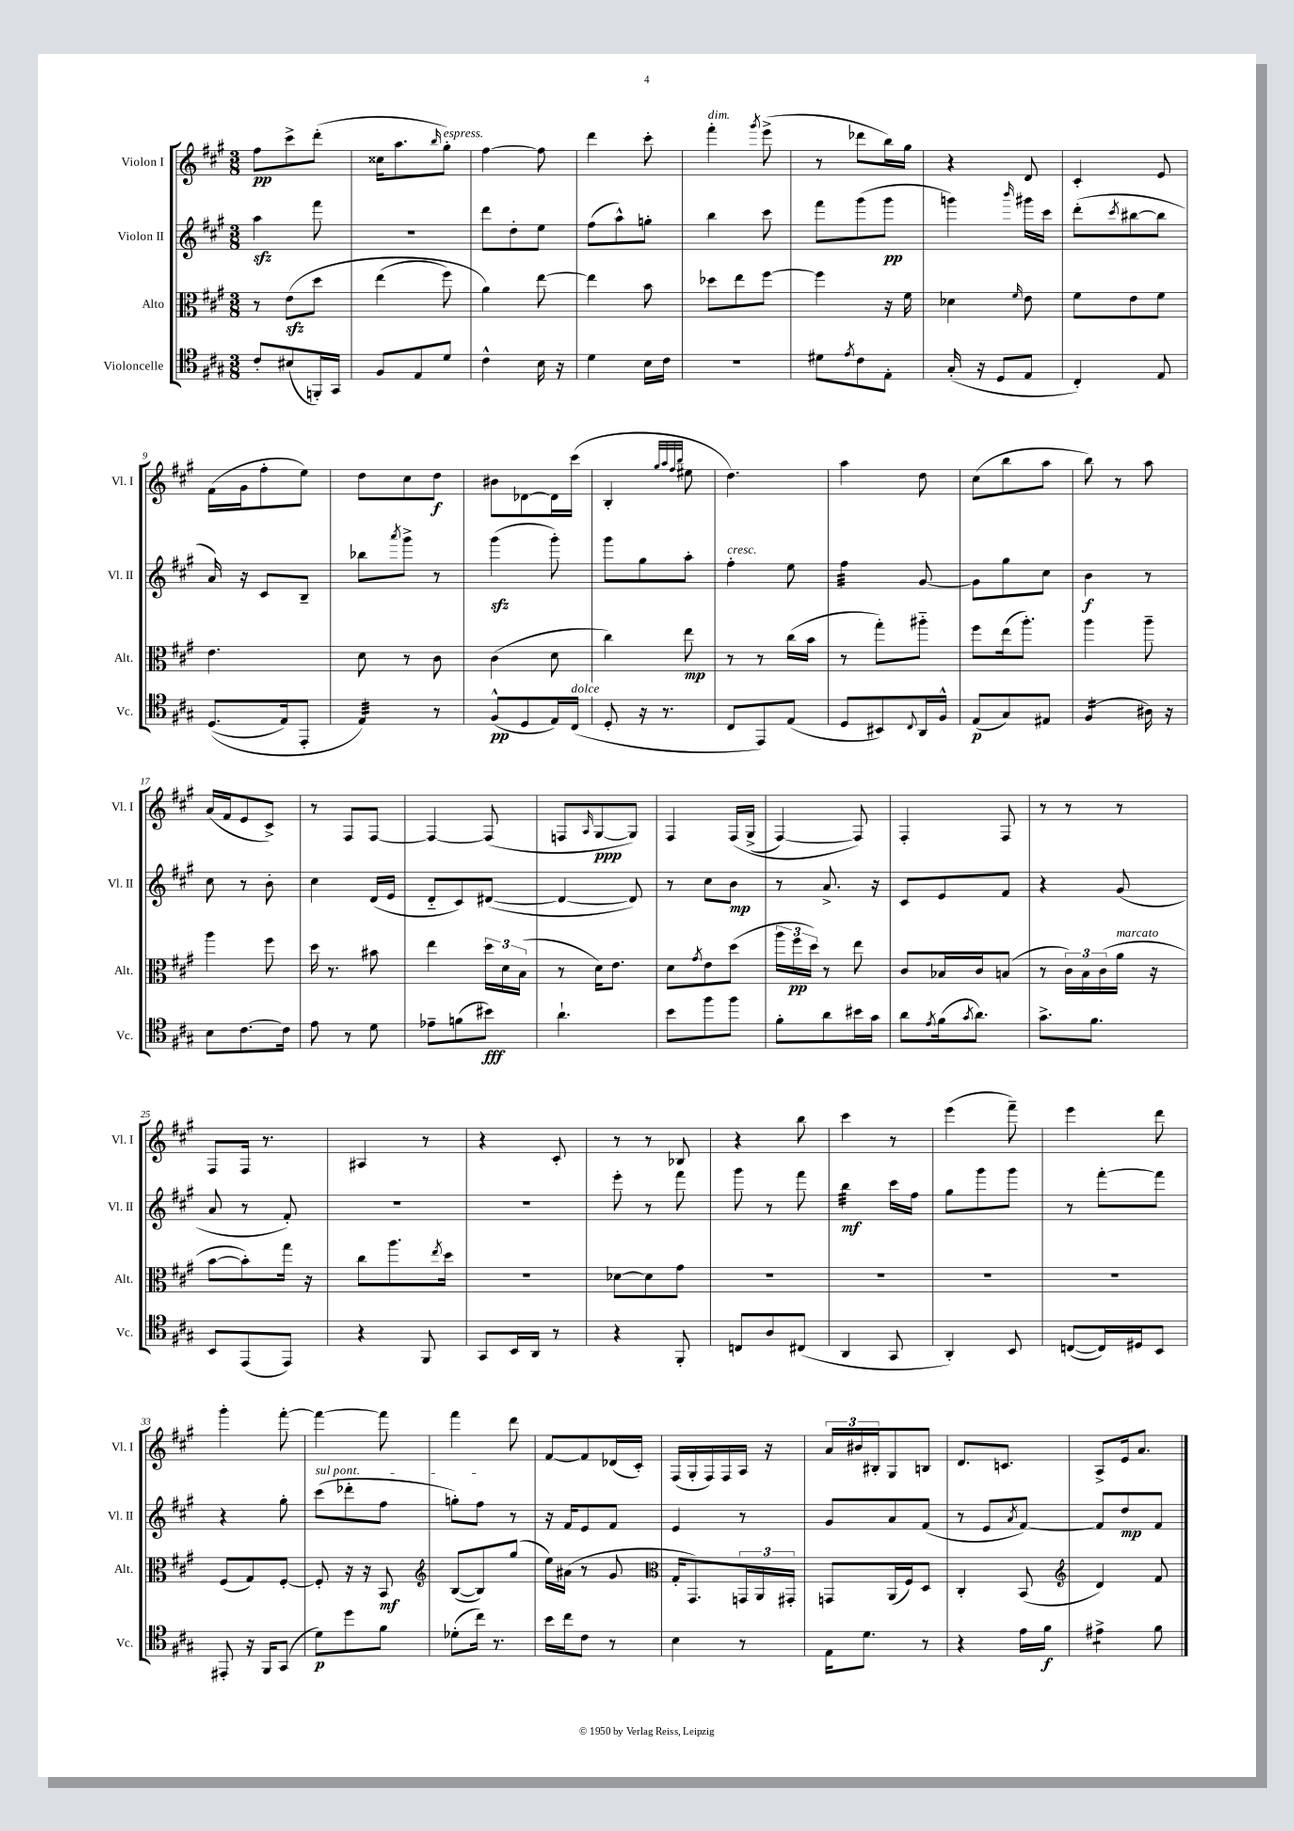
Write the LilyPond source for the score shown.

<<
\new StaffGroup <<
\new Staff = "s0" \with { instrumentName = "Violon I" shortInstrumentName = "Vl. I" } {
    \clef treble \key a \major \numericTimeSignature \time 3/8
    fis''8\pp cis'''8-> d'''8-.( |
    cisis''16 a''8. \grace { b''16 } gis''8-.^\markup { \italic "espress." }) |
    fis''4~ fis''8 |
    d'''4 cis'''8-. |
    fis'''4-.^\markup { \italic "dim." } \acciaccatura { gis'''8 } e'''8->( |
    r8 des'''8 b''16) gis''16 |
    r4 d'8 |
    cis'4-. e'8 |
    fis'16( gis'16 fis''8-. e''8) |
    d''8 cis''8 d''8\f |
    bis'8 des'8~ des'16 cis'''16( |
    b4-. \grace { gis''32 a''32 fis''32 b''32 } eis''8 |
    d''4.) |
    a''4 d''8 |
    cis''8( b''8 a''8 |
    b''8) r8 a''8 |
    a'16( fis'16 e'8 cis'8->) |
    r8 fis8 fis8~ |
    fis4~ fis8( |
    f8 \grace { a16 } gis8~\ppp gis8) |
    fis4 fis16\( gis16->( |
    fis4~) fis8\) |
    fis4-. fis8 |
    r8 r8 r8 |
    fis8 fis16 r8. |
    ais4 r8 |
    r4 cis'8-. |
    r8 r8 bes8 |
    r4 b''8 |
    cis'''4 r8 |
    e'''4( fis'''8--) |
    e'''4 d'''8 |
    gis'''4-. fis'''8~-. |
    fis'''4~ fis'''8 |
    fis'''4 d'''8 |
    fis'8~ fis'8 des'16( cis'16-.) |
    fis16( gis16-. fis16) fis16 a16 r16 |
    \tuplet 3/2 { a'16 bis'16 bis16-. } gis8 b8 |
    d'8. c'8. |
    a8-> e'16 a'8. \bar "|." |
}
\new Staff = "s1" \with { instrumentName = "Violon II" shortInstrumentName = "Vl. II" } {
    \clef treble \key a \major \numericTimeSignature \time 3/8
    a''4\sfz fis'''8 |
    r4. |
    d'''8 d''8-. e''8 |
    fis''8( a''8-^) g''8-. |
    b''4 cis'''8 |
    fis'''8 gis'''8( gis'''8\pp |
    g'''4) \grace { b'''16 } gis'''16 cis'''16 |
    d'''8-.( \acciaccatura { cis'''8 } bis''8~ bis''8 |
    a'16) r16 cis'8 b8-- |
    bes''8 \acciaccatura { a'''8 } gis'''8-> r8 |
    gis'''4\sfz( gis'''8-.) |
    gis'''8 gis''8 a''8-. |
    fis''4-.^\markup { \italic "cresc." } e''8 |
    fis''4:32 gis'8~ |
    gis'8 gis''8 cis''8 |
    b'4\f r8 |
    cis''8 r8 b'8-. |
    cis''4 d'16( e'16 |
    d'8-_ cis'8) dis'8~( |
    dis'4~ dis'8) |
    r8 cis''8 b'8\mp |
    r8 a'8.-> r16 |
    cis'8 e'8 fis'8 |
    r4 gis'8( |
    a'8 r8 fis'8-.) |
    R4. |
    R4. |
    e'''8-. r8 fis'''8 |
    gis'''8 r8 fis'''8 |
    b''4:32\mf cis'''16 fis''16 |
    gis''8 gis'''8 gis'''8 |
    r8 fis'''8~-. fis'''8 |
    r4 gis''8-. |
    \once \override TextSpanner.bound-details.left.text = \markup { \italic "sul pont." } cis'''8\startTextSpan( des'''8-. fis''8 |
    g''8-.) fis''8\stopTextSpan r8 |
    r16 fis'16 e'8 fis'8 |
    e'4 r8 |
    gis'8 a'8 fis'8( |
    r8 e'8 \acciaccatura { a'8 } fis'8~) |
    fis'8 d''8\mp fis'8 \bar "|." |
}
\new Staff = "s2" \with { instrumentName = "Alto" shortInstrumentName = "Alt." } {
    \clef alto \key a \major \numericTimeSignature \time 3/8
    r8 e'8\sfz\( d''8 |
    e''4( fis''8) |
    a'4\) e''8~ |
    e''4 b'8 |
    des''8 e''8 fis''8~ |
    fis''4 r16 fis'16 |
    des'4 \grace { fis'16 } e'8 |
    fis'8 e'8 fis'8 |
    e'4. |
    d'8 r8 cis'8 |
    cis'4( d'8 |
    cis''4) e''8\mp |
    r8 r8 cis''16( b'16 |
    r8 gis''8-.) ais''8-_ |
    fis''8 e''16( a''8.-.) |
    a''4 a''8-- |
    a''4 fis''8 |
    d''16 r8. bis'8 |
    e''4 \tuplet 3/2 { d''16 d'16 b16( } |
    r8 d'16) e'8. |
    d'8 \acciaccatura { gis'8 } e'8 d''8( |
    \tuplet 3/2 { a''16 fis''16\pp d''16) } r8 e''8 |
    cis'8 bes16 cis'16 b8( |
    r8 \tuplet 3/2 { cis'16) b16 cis'16( } a'16^\markup { \italic "marcato" } r16 |
    b'8~ b'8-.) gis''16 r16 |
    cis''8 a''8. \acciaccatura { e''8 } d''16 |
    R4. |
    des'8~ des'8 gis'8 |
    R4. |
    R4. |
    R4. |
    R4. |
    fis8( gis8) fis8~-. |
    fis8-. r16 r16 b,8\mf |
    \clef treble b8~( b8) gis''8( |
    e''16) ais'16( r8 gis'8 |
    \clef alto gis16-. gis,8.) \tuplet 3/2 { g,16 a,16 gis,16-. } |
    g,8 a,16( fis16) d8 |
    cis4-. b,8( |
    \clef treble d'4) fis'8 \bar "|." |
}
\new Staff = "s3" \with { instrumentName = "Violoncelle" shortInstrumentName = "Vc." } {
    \clef tenor \key a \major \numericTimeSignature \time 3/8
    cis'8-. bis8( f,16-.) gis,16 |
    fis8 e8 d'8 |
    cis'4-^ b16 r16 |
    d'4 b16 cis'16 |
    R4. |
    dis'8 \acciaccatura { e'8 } cis'8 e8-. |
    gis16-.( r16 d8 e8 |
    cis4-.) e8 |
    d8.(\( e16) e,8-. |
    e4:32\) r8 |
    fis8-^\pp( d8 e16) cis16^\markup { \italic "dolce" }( |
    d8-. r16 r8. |
    cis8 e,8) e8( |
    d8 bis,8) \appoggiatura { cis8 } a,16 fis16-^ |
    e8\p( gis8) eis8 |
    fis4:16( ais16) r16 |
    b8 cis'8.~ cis'16 |
    e'8 r8 d'8 |
    ees'8-- f'8( bis'8\fff) |
    a'4.-! |
    b'8 fis''8 fis''8 |
    fis'8-. a'8 bis'16 gis'16 |
    a'8 \acciaccatura { e'8 } fis'16( \acciaccatura { gis'8 } a'8.) |
    gis'8.-> fis'8. |
    b,8 e,8( e,8) |
    r4 fis,8 |
    gis,8 b,16 a,16 r8 |
    r4 fis,8-. |
    c8 a8 cis8( |
    a,4 gis,8 |
    a,4-.) b,8 |
    c8~( c16) dis16 b,8 |
    eis,8-. r16 fis,16 gis,8( |
    d'8\p) d''8 fis'8 |
    des'8-.( cis''16) r8. |
    b'16 cis''16 cis'8 r8 |
    b4 r8 |
    e16 d'8. r8 |
    r4 e'16 fis'16\f |
    eis'4:8-> fis'8 \bar "|." |
}
>>
>>
